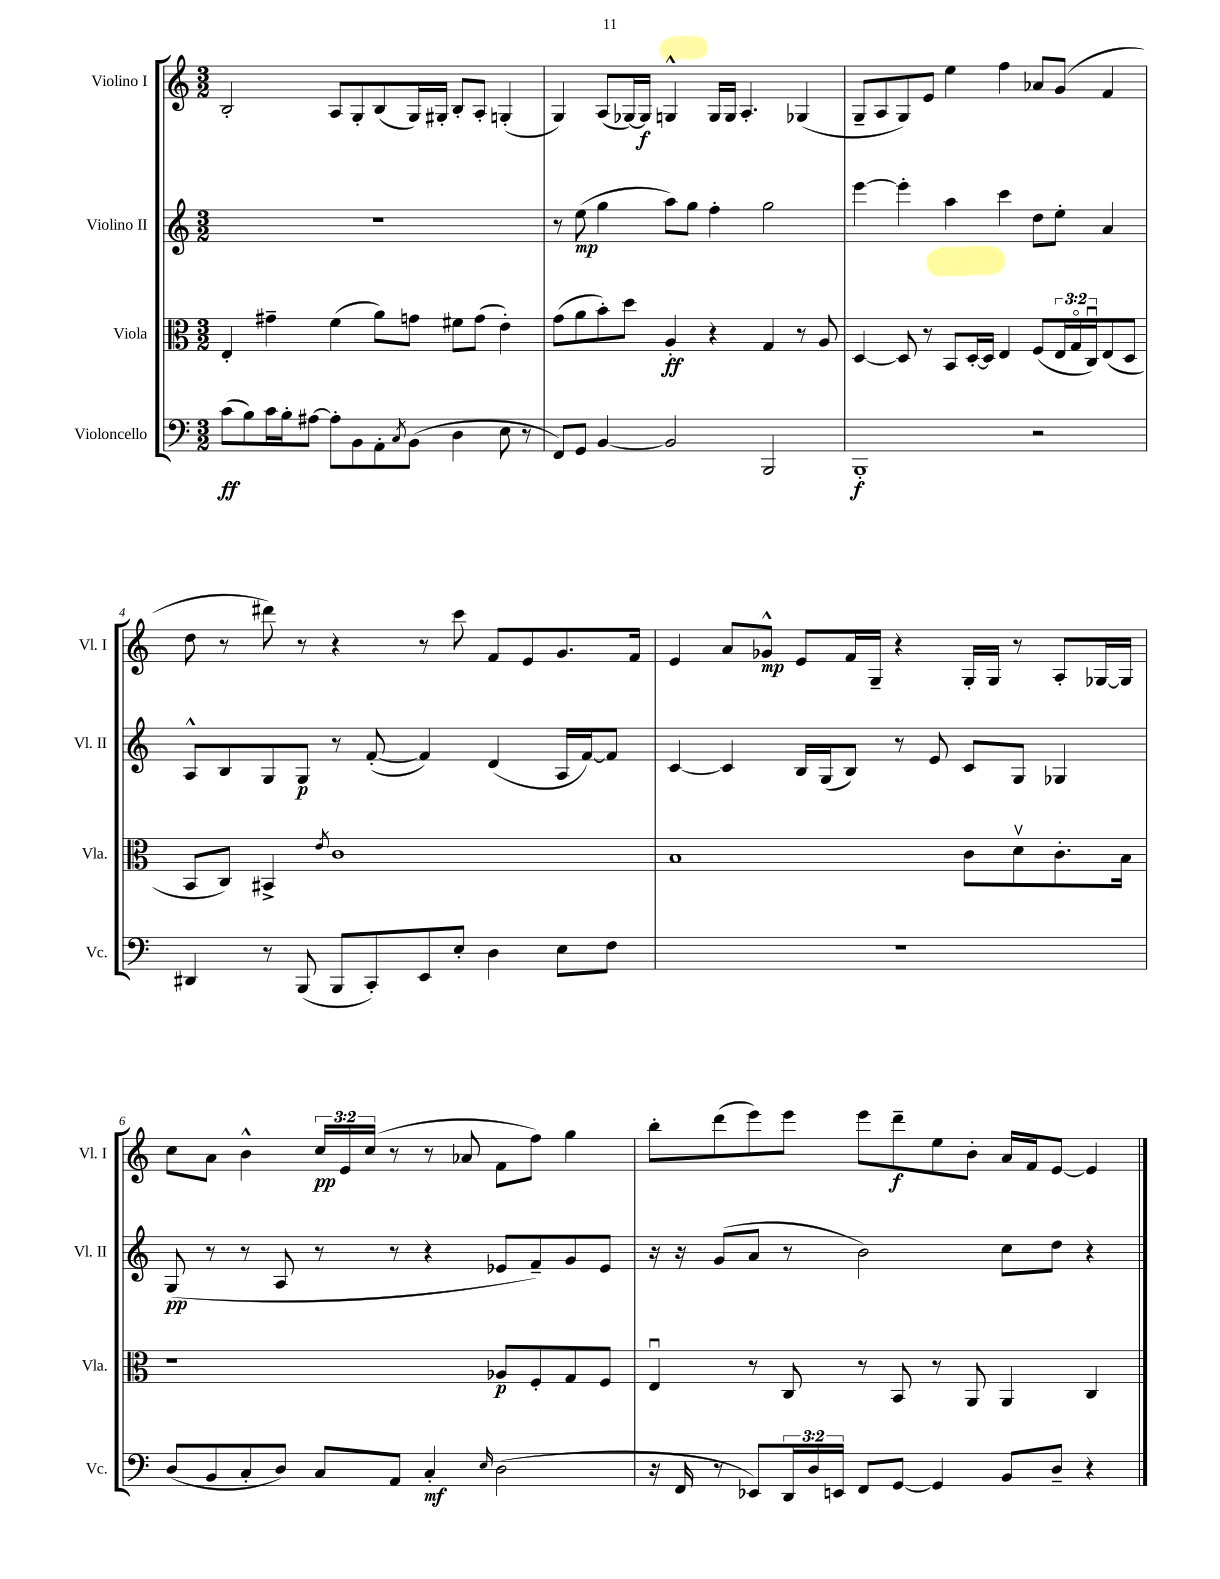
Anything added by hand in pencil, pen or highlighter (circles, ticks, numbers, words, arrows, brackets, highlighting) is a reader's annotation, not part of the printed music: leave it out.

**kern	**dynam	**kern	**dynam	**kern	**dynam	**kern	**dynam
*part4	*part4	*part3	*part3	*part2	*part2	*part1	*part1
*staff4	*staff4	*staff3	*staff3	*staff2	*staff2	*staff1	*staff1
*I"Violoncello	*	*I"Viola	*	*I"Violino II	*	*I"Violino I	*
*I'Vc.	*	*I'Vla.	*	*I'Vl. II	*	*I'Vl. I	*
*clefF4	*	*clefC3	*	*clefG2	*	*clefG2	*
*k[]	*	*k[]	*	*k[]	*	*k[]	*
*M3/2	*	*M3/2	*	*M3/2	*	*M3/2	*
=1	=1	=1	=1	=1	=1	=1	=1
(8c\L	ff	4E'/	.	1.r	.	2B'/	.
8B\)	.	.	.	.	.	.	.
16c\L	.	4g#X~\	.	.	.	.	.
16B'\J	.	.	.	.	.	.	.
[8A#X\J	.	.	.	.	.	.	.
8A#'\L]	.	(4f\	.	.	.	8A/L	.
8BB\	.	.	.	.	.	8G'/	.
8AA'\	.	8a\L)	.	.	.	(8B/	.
8qC/	.	.	.	.	.	.	.
(8BB\J	.	8gn\J	.	.	.	16G/L)	.
.	.	.	.	.	.	16G#X'/JJ	.
4D\	.	8f#X\L	.	.	.	8B'/L	.
.	.	(8g\J	.	.	.	8A'/J	.
8E\	.	4e'\)	.	.	.	(4Gn'/	.
8r	.	.	.	.	.	.	.
=2	=2	=2	=2	=2	=2	=2	=2
8FF/L)	.	(8g\L	.	8r	.	4G/)	.
8GG/J	.	8a\	.	(8ee\	mp	.	.
[4BB/	.	8b'\)	.	4gg\	.	(8A/L	.
.	.	8dd\J	.	.	.	[16G-X/L)	.
.	.	.	.	.	.	16G-/JJ]	f
2BB/]	.	4A'/	ff	8aa\L)	.	4Gn^^/	.
.	.	.	.	8gg\J	.	.	.
.	.	4r	.	4ff'\	.	16G/LL	.
.	.	.	.	.	.	16G/JJ	.
.	.	.	.	.	.	4.A'/	.
2BBB/	.	4G/	.	2gg\	.	.	.
.	.	8r	.	.	.	(4G-X/	.
.	.	8A/	.	.	.	.	.
=3	=3	=3	=3	=3	=3	=3	=3
1BBB'	f	[4D/	.	[4eee\	.	8G~/L	.
.	.	.	.	.	.	8A/	.
.	.	8D/]	.	4eee'\]	.	8G/)	.
.	.	8r	.	.	.	8e/J	.
.	.	8BB/L	.	4aa\	.	4ee\	.
.	.	[16D'/L	.	.	.	.	.
.	.	16D/JJ]	.	.	.	.	.
.	.	4E/	.	4ccc\	.	4ff\	.
2r	.	(8F/L	.	8dd\L	.	8a-X/L	.
.	.	24E/L	.	8ee'\J	.	(8g/J	.
.	.	24G/	.	.	.	.	.
.	.	24Cu/J)	.	.	.	.	.
.	.	(8E/	.	4a/	.	4f/	.
.	.	8D/J	.	.	.	.	.
!!LO:LB:g=z
=4	=4	=4	=4	=4	=4	=4	=4
4DD#X/	.	8BB/L	.	8A^^/L	.	8dd\	.
.	.	8C/J)	.	8B/	.	8r	.
8r	.	4BB#X^/	.	8G/	.	8ddd#X\)	.
(8BBB/	.	.	.	8G/J	p	8r	.
.	.	8qe/	.	.	.	.	.
8BBB/L	.	1c	.	8r	.	4r	.
8CC'/)	.	.	.	([8f'/	.	.	.
8EE/	.	.	.	4f/])	.	8r	.
8E'/J	.	.	.	.	.	8ccc\	.
4D\	.	.	.	(4d/	.	8f/L	.
.	.	.	.	.	.	8e/	.
8E\L	.	.	.	16A/LL	.	8.g/	.
.	.	.	.	[16f/J)	.	.	.
8F\J	.	.	.	8f/J]	.	.	.
.	.	.	.	.	.	16f/Jk	.
=5	=5	=5	=5	=5	=5	=5	=5
1.r	.	1B	.	[4c/	.	4e/	.
.	.	.	.	4c/]	.	8a/L	.
.	.	.	.	.	.	8g-X^^/J	mp
.	.	.	.	16B/LL	.	8e/L	.
.	.	.	.	(16G/J	.	.	.
.	.	.	.	8B/J)	.	16f/L	.
.	.	.	.	.	.	16G~/JJ	.
.	.	.	.	8r	.	4r	.
.	.	.	.	8e/	.	.	.
.	.	8c\L	.	8c/L	.	16G'/LL	.
.	.	.	.	.	.	16G/JJ	.
.	.	8dv\	.	8G/J	.	8r	.
.	.	8.c'\	.	4G-X/	.	8A'/L	.
.	.	.	.	.	.	[16G-X/L	.
.	.	16B\Jk	.	.	.	16G-/JJ]	.
!!LO:LB:g=z
=6	=6	=6	=6	=6	=6	=6	=6
(8D/L	.	1r	.	(8G/	pp	8cc\L	.
8BB/	.	.	.	8r	.	8a\J	.
8C'/	.	.	.	8r	.	4b^^\	.
8D/J)	.	.	.	8A/	.	.	.
8C/L	.	.	.	8r	.	24cc/LL	pp
.	.	.	.	.	.	24e/	.
.	.	.	.	.	.	(24cc/JJ	.
8AA/J	.	.	.	8r	.	8r	.
4C'/	mf	.	.	4r	.	8r	.
.	.	.	.	.	.	8a-X/	.
16qqE/	.	.	.	.	.	.	.
(2D\	.	8A-X/L	p	8e-X/L	.	8f\L	.
.	.	8F'/	.	8f~/)	.	8ff\J)	.
.	.	8G/	.	8g/	.	4gg\	.
.	.	8F/J	.	8e-/J	.	.	.
=7	=7	=7	=7	=7	=7	=7	=7
16r	.	4Eu/	.	16r	.	8bb'\L	.
16FF/	.	.	.	16r	.	.	.
8r	.	.	.	(8g/L	.	(8ddd\	.
8EE-X/L)	.	8r	.	8a/J	.	8eee\)	.
24DD/L	.	8C/	.	8r	.	8eee\J	.
24D/	.	.	.	.	.	.	.
24EEn/JJ	.	.	.	.	.	.	.
8FF/L	.	8r	.	2b\)	.	8eee\L	.
[8GG/J	.	8BB/	.	.	.	8ddd~\	f
4GG/]	.	8r	.	.	.	8ee\	.
.	.	8AA/	.	.	.	8b'\J	.
8BB/L	.	4AA/	.	8cc\L	.	16a/LL	.
.	.	.	.	.	.	16f/J	.
8D~/J	.	.	.	8dd\J	.	[8e/J	.
4r	.	4C/	.	4r	.	4e/]	.
==	==	==	==	==	==	==	==
*-	*-	*-	*-	*-	*-	*-	*-
